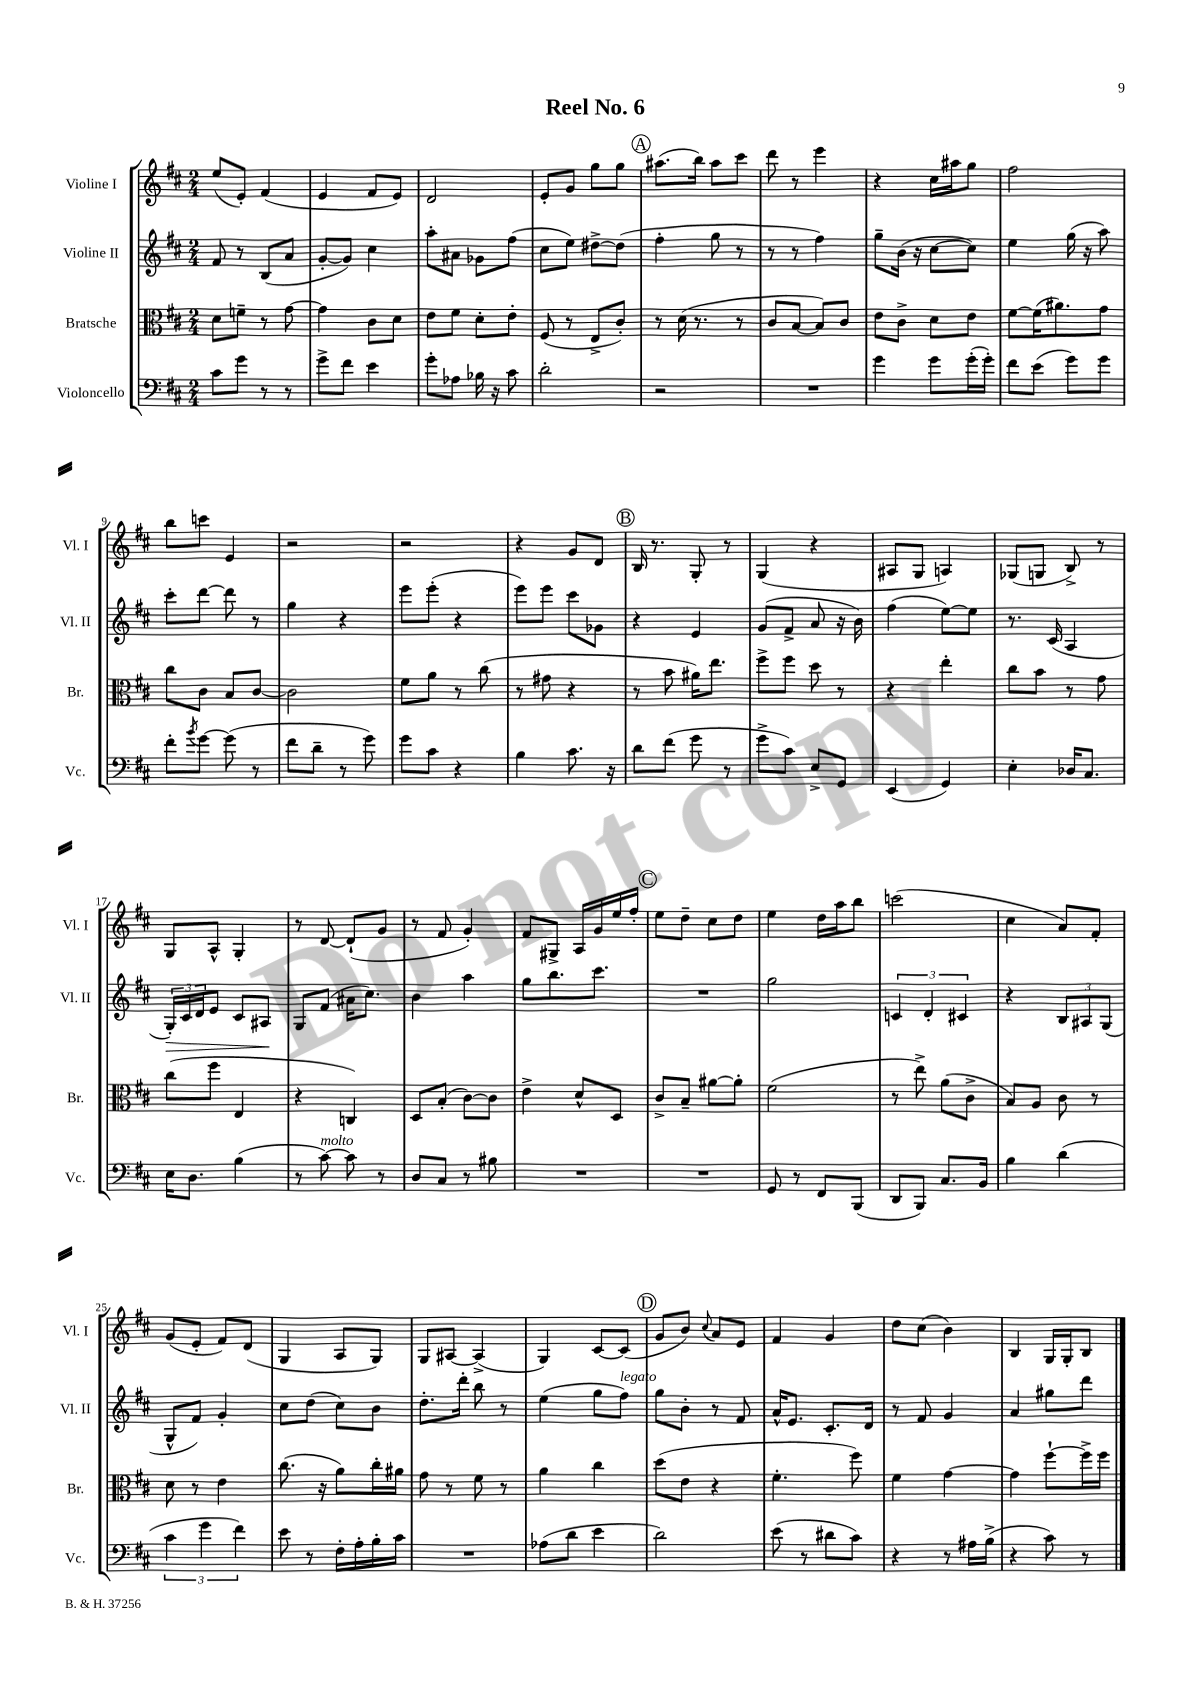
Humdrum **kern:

**kern	**kern	**kern	**kern
*staff4	*staff3	*staff2	*staff1
*clefF4	*clefC3	*clefG2	*clefG2
*k[f#c#]	*k[f#c#]	*k[f#c#]	*k[f#c#]
*M2/4	*M2/4	*M2/4	*M2/4
8c#\L	8d\L	8f#/	(8ee/L
8g\J	8f~\J	8r	8e'/J)
8r	8r	(8B/L	(4f#/
8r	[8g\	8a/J	.
=	=	=	=
8g^\L	4g\]	[8g'/L	4e/
8f#\J	.	8g/]J)	.
4e\	8c#\L	4cc#\	8f#/L
.	8d\J	.	8e/J)
=	=	=	=
8g'\L	8e\L	8aa'\L	2d/
8A-\J	8f#\J	8a#\J	.
16B-\	8d'\L	8g-\L	.
16r	.	.	.
8c#\	8e'\J	(8ff#\J	.
=	=	=	=
2d'\	(8F#/	8cc#\L	8e'/L
.	8r	8ee\J)	8g/J
.	8E^/L	[8dd#^\L	8gg\L
.	8c#'/J)	(8dd#\]J	8gg\J
=	=	=	=
2r	8r	4ff#'\	(8.aa#\L
.	(16d\	.	.
.	8.r	.	16bb\Jk)
.	.	8gg\	8aa#\L
.	8r	8r	8ccc#\J
=	=	=	=
2r	8c#/L	8r	8ddd\
.	[8B/J	8r	8r
.	8B/]L)	4ff#\)	4eee\
.	8c#/J	.	.
=	=	=	=
4g\	8e\L	8gg~\L	4r
.	8c#^\J	(16b\Jk	.
.	.	16r	.
8g\L	8d\L	[8cc#\L	16cc#\LL
.	.	.	16aa#\J
(16g'\L	8e\J	8cc#\]J)	8gg\J
16g'\JJ)	.	.	.
=	=	=	=
8f#\L	[8f#\L	4ee\	2ff#\
(8e\J	(16f#\]K	.	.
.	8.a#\)	.	.
8g\L)	.	(16gg\	.
.	.	16r	.
8g\J	8g\J	8aa\)	.
=	=	=	=
8f#'\L	8cc#\L	8ccc#'\L	8bb\L
8qb/	.	.	.
[8g\J	8c#\J	[8ddd\J	8ccc\J
(8g\]	8B/L	8ddd\]	4e/
8r	[8c#/J	8r	.
=	=	=	=
8f#\L	2c#\]	4gg\	2r
8d~\J	.	.	.
8r	.	4r	.
8g\)	.	.	.
=	=	=	=
8g\L	8f#\L	8eee\L	2r
8c#\J	8a\J	(8eee'\J	.
4r	8r	4r	.
.	(8cc#\	.	.
=	=	=	=
4B\	8r	8eee\L)	4r
.	8g#\	8eee\J	.
8.c#\	4r	8ccc#\L	8g/L
.	.	8g-\J	8d/J
16r	.	.	.
=	=	=	=
8d\L	8r	4r	16B/
.	.	.	8.r
(8f#\J	8b\	.	.
8g\	16a#\LK)	4e/	8G'/
.	8.ee\J	.	.
8r	.	.	8r
=	=	=	=
8g^\L	8ff#^\L	(8g/L	(4G/
8c#\J)	8ff#\J	8f#^/J	.
8E^/L	8dd\	8a/	4r
8GG/J	8r	16r	.
.	.	16b\)	.
=	=	=	=
(4EE/	4r	(4ff#\	8A#/L
.	.	.	8G/J
4GG/)	4ee'\	[8ee\L)	4A/)
.	.	8ee\]J	.
=	=	=	=
4E'\	8cc#\L	8.r	(8G-/L
.	8b\J	.	8G/J
.	.	(16c#/	.
16D-/LK	8r	4A/	8B^/)
8.C#/J	.	.	.
.	8g\	.	8r
=	=	=	=
16E\LK	(8cc#\L	24G'/LL)	8G/L
.	.	24c#/	.
8.D\J	.	.	.
.	.	24d/J	.
.	8ff#\J	8e/J	8A^^/J
(4B\	4E/	8c#/L	4G'/
.	.	8A#/J	.
=	=	=	=
8r	4r	8G/L	8r
[8c#\)	.	(8f#/J	[8d/
8c#\]	4C/)	16a#\LK	(8d`/]L
.	.	8.cc#\J)	.
8r	.	.	8g/J
=	=	=	=
8D/L	8D/L	4b\	8r
8C#/J	(8B'/J	.	8f#/
8r	[8c#\L)	4aa\	4g'/)
8B#\	8c#\]J	.	.
=	=	=	=
2r	4e^\	8gg\L	8f#/L
.	.	8.bb\	8G#^/J
.	8d^^/L	.	16A/LL
.	.	8.ccc#\J	16g/
.	8D/J	.	16ee/
.	.	.	16ff#'/JJ
=	=	=	=
2r	8c#^/L	2r	8ee\L
.	8B~/J	.	8dd~\J
.	[8a#\L	.	8cc#\L
.	8a#'\]J	.	8dd\J
=	=	=	=
8GG/	(2f#\	2gg\	4ee\
8r	.	.	.
8FF#/L	.	.	16dd\LL
.	.	.	16aa\J
(8BBB/J	.	.	8bb\J
=	=	=	=
8DD/L	8r	6c/	(2ccc\
8BBB/J)	8ee^\)	.	.
.	.	6d'/	.
8.C#/L	(8a\L	.	.
.	.	6c#/	.
.	8c#^\J	.	.
16BB/Jk	.	.	.
=	=	=	=
4B\	8B/L)	4r	4cc#\
.	8A/J	.	.
(4d\	8c#\	12B/L	8a/L)
.	.	12A#/	.
.	8r	.	8f#'/J
.	.	(12G/J	.
=	=	=	=
6c#\	8d\	8G^^/L	(8g/L
.	8r	8f#/J)	8e'/J
6g\	.	.	.
.	4e\	4g'/	8f#/L)
6f#\)	.	.	.
.	.	.	(8d/J
=	=	=	=
8e\	(8.cc#\	8cc#\L	4G/
8r	.	(8dd\J	.
.	16r	.	.
16F#'\LL	8a\L)	8cc#\L)	8A/L
16A'\	.	.	.
16B'\	16cc#'\L	8b\J	8G/J)
16c#\JJ	16a#\JJ	.	.
=	=	=	=
2r	8g\	8.dd'\L	8G/L
.	8r	.	[8A#/J
.	.	16ddd'\Jk	.
.	8f#\	8bb\	(4A#^/]
.	8r	8r	.
=	=	=	=
(8A-\L	4a\	(4ee\	4G/)
8d\J	.	.	.
4e\	4cc#\	8gg\L	[8c#/L
.	.	8ff#\J)	(8c#/]J
=	=	=	=
2d\)	(8dd\L	8gg\L	8g/L
.	8e\J	8b'\J	8b/J)
.	.	.	8qqcc#/
.	4r	8r	8a/L
.	.	8f#/	8e/J
=	=	=	=
(8e\	4.f#'\	16a^^/LK	4f#/
.	.	8.e/J	.
8r	.	.	.
8d#\L	.	8.c#'/L	4g/
8c#\J)	8ff#\)	.	.
.	.	16d/Jk	.
=	=	=	=
4r	4f#\	8r	8dd\L
.	.	8f#/	(8cc#\J
8r	[4g\	4g/	4b\)
16A#\LL	.	.	.
(16B^\JJ	.	.	.
=	=	=	=
4r	4g\]	4a/	4B/
8c#\)	[8ff#`\L	8gg#\L	16G/LL
.	.	.	16G'/J
8r	16ff#^\]L	8ddd\J	8B/J
.	16ff#\JJ	.	.
==	==	==	==
*-	*-	*-	*-
